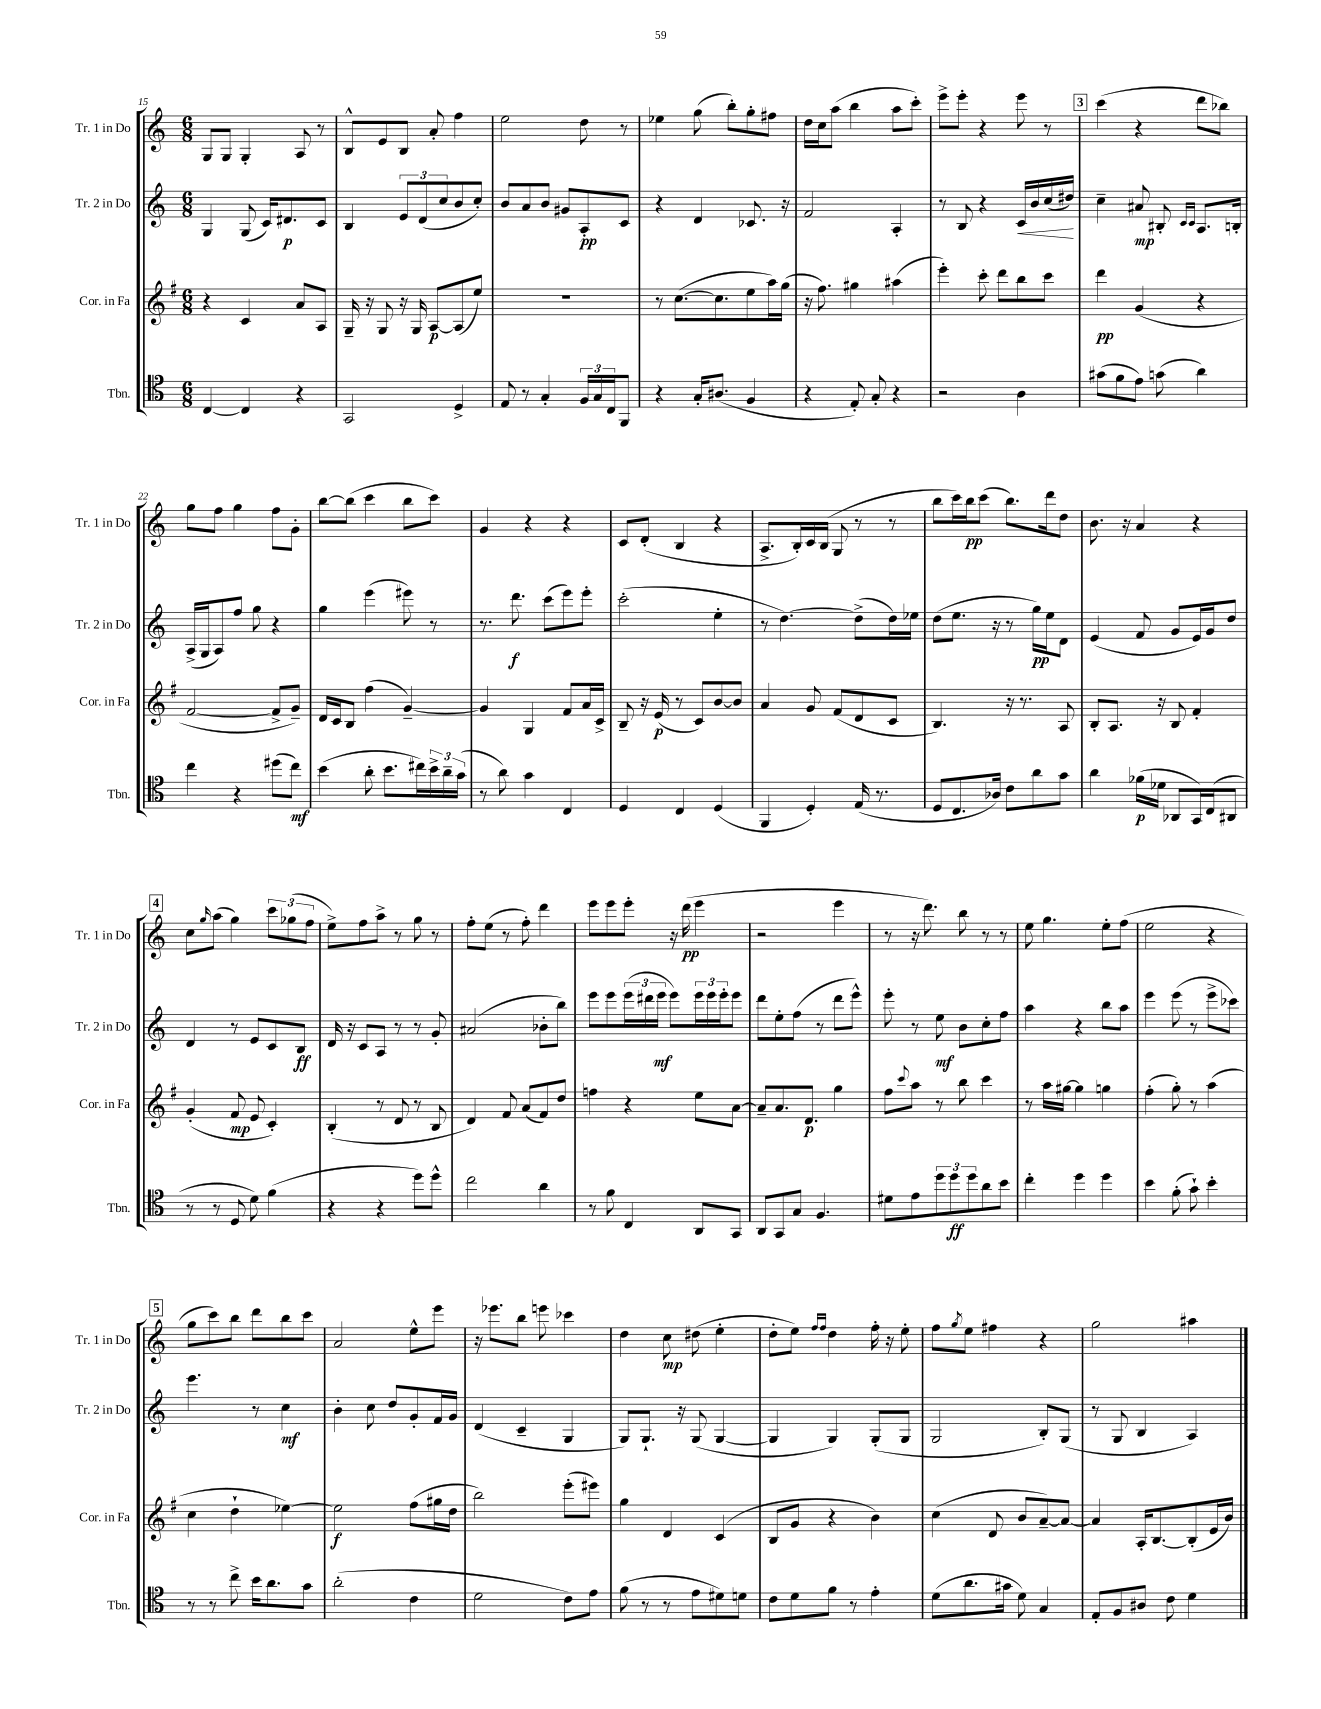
<<
\new StaffGroup <<
\new Staff = "s0" \with { instrumentName = "Tr. 1 in Do" shortInstrumentName = "Tr. 1 in Do" } {
    \clef treble \key c \major \numericTimeSignature \time 6/8
    g8 g8 g4-. a8 r8 |
    b8-^ e'8 b8 a'8-. f''4 |
    e''2 d''8 r8 |
    ees''4 g''8( b''8-.) g''8-. fis''8 |
    d''16 c''16 a''8( b''4 a''8 c'''8-.) |
    e'''8-> e'''8-. r4 e'''8 r8 |
    \mark \markup { \box "3" } c'''4( r4 d'''8 bes''8) |
    g''8 f''8 g''4 f''8 g'8-. |
    b''8~ b''8( c'''4 b''8 c'''8) |
    g'4 r4 r4 |
    c'8 d'8-.( b4 r4 |
    a8.-> b16-.) c'16 b16( g8 r8 r8 |
    b''8 c'''16) b''16\pp c'''8( b''8.) d'''16 d''8 |
    b'8. r16 a'4 r4 |
    \mark \markup { \box "4" } c''8 \grace { g''16 } a''8( g''4) \tuplet 3/2 { c'''8 ges''8( f''8 } |
    e''8->) f''8 a''8-> r8 g''8 r8 |
    f''8-. e''8( r8 f''8-.) d'''4 |
    e'''8 e'''8 e'''8-. r16 d'''16\pp( e'''4 |
    r2 e'''4 |
    r8 r16 d'''8.) b''8 r8 r8 |
    e''8 g''4. e''8-. f''8( |
    e''2 r4 |
    \mark \markup { \box "5" } g''8 c'''8) b''8 d'''8 b''8 c'''8 |
    a'2 e''8-^ e'''8 |
    r16 ees'''8. b''8 e'''8 ces'''4 |
    d''4 c''8\mp dis''8( e''4-. |
    d''8-. e''8) \grace { f''16 f''16 } d''4 f''16-. r16 e''8-. |
    f''8 \acciaccatura { g''8 } e''8 fis''4 r4 |
    g''2 ais''4 \bar "|." |
}
\new Staff = "s1" \with { instrumentName = "Tr. 2 in Do" shortInstrumentName = "Tr. 2 in Do" } {
    \clef treble \key c \major \numericTimeSignature \time 6/8
    g4 g8( c'16) dis'8.\p c'8 |
    b4 \tuplet 3/2 { e'8 d'8( c''8 } b'8 c''8-.) |
    b'8 a'8 b'8 gis'8 a8-.\pp c'8 |
    r4 d'4 ces'8. r16 |
    f'2 a4-. |
    r8 b8 r4 c'16\< b'16 c''16( dis''16\!) |
    \mark \markup { \box "3" } c''4-- ais'8\mp bis8-. \grace { c'16 c'16 } a8. b16-. |
    a16->( g16 a8) f''8 g''8 r4 |
    g''4 e'''4( eis'''8) r8 |
    r8. d'''8.\f c'''8( e'''8) e'''8-. |
    c'''2-.( e''4-. |
    r8 d''4.~) d''8->( d''16) ees''16 |
    d''8( e''8. r16 r8 g''16\pp) e''16 d'8 |
    e'4( f'8 g'8 e'16) g'16 d''8 |
    \mark \markup { \box "4" } d'4 r8 e'8 c'8 b8\ff |
    d'16 r16 c'8 a8 r8 r8 g'8-. |
    ais'2( bes'8-. b''8) |
    e'''8 e'''8 \tuplet 3/2 { e'''16( dis'''16 e'''16\mf } e'''8) \tuplet 3/2 { e'''16 e'''16 e'''16-. } e'''8 |
    d'''8 e''8-. f''8( r8 d'''8 e'''8-^) |
    e'''8-. r8 e''8\mf b'8 c''8-. f''8 |
    a''4 r4 b''8 a''8 |
    e'''4 e'''8( r8 e'''8-> ces'''8) |
    \mark \markup { \box "5" } e'''4. r8 c''4\mf |
    b'4-. c''8 d''8 g'8-. f'16 g'16 |
    d'4( c'4-- g4 |
    g8) g8.-! r16 g8( g4~ |
    g4 g4) g8-.( g8 |
    g2 b8-.) g8( |
    r8 g8 b4 a4) \bar "|." |
}
\new Staff = "s2" \with { instrumentName = "Cor. in Fa" shortInstrumentName = "Cor. in Fa" } {
    \clef treble \key g \major \numericTimeSignature \time 6/8
    r4 c'4 a'8 a8 |
    g16-- r16 g8 r16 g16 a8~\p a8( e''8) |
    R2. |
    r8 c''8.~( c''8. e''8 a''16) g''16( |
    r16 fis''8.) gis''4 ais''4( |
    e'''4-.) c'''8-. d'''8 b''8 c'''8 |
    \mark \markup { \box "3" } d'''4\pp g'4( r4 |
    fis'2~ fis'8-> g'8--) |
    d'16 c'16 b8 fis''4( g'4~--) |
    g'4 g4 fis'8 a'16 c'16-> |
    b8-- r16 e'16\p( r8 c'8) b'8~ b'8 |
    a'4 g'8 fis'8( d'8 c'8 |
    b4.) r16 r8. a8 |
    b8-. a8. r16 b8 fis'4-. |
    \mark \markup { \box "4" } g'4-.( fis'8\mp e'8 c'4-.) |
    b4-.( r8 d'8 r8 b8 |
    d'4) fis'8 a'8( fis'8) d''8 |
    f''4 r4 e''8 a'8~ |
    a'8-- a'8. d'8.\p g''4 |
    fis''8 \appoggiatura { c'''8 } a''8 r8 b''8 c'''4 |
    r8 a''16 gis''16~ gis''4 g''4 |
    fis''4-.( g''8-.) r8 a''4( |
    \mark \markup { \box "5" } c''4 d''4-! ees''4~) |
    ees''2\f fis''8( gis''16 d''16 |
    b''2) e'''8-.( eis'''8) |
    g''4 d'4 c'4( |
    b8 g'8 r4 b'4) |
    c''4( d'8 b'8 a'8~--) a'8~ |
    a'4 a16-. b8.~ b8-.( e'16 b'16) \bar "|." |
}
\new Staff = "s3" \with { instrumentName = "Tbn." shortInstrumentName = "Tbn." } {
    \clef tenor \key c \major \numericTimeSignature \time 6/8
    c4~ c4 r4 |
    g,2 d4-> |
    e8 r8 g4-. \tuplet 3/2 { f16 g16 c16 } f,8 |
    r4 g16-. ais8.( f4 |
    r4 e8-.) g8-. r4 |
    r2 a4 |
    \mark \markup { \box "3" } gis'8( f'8 e'8) g'8( a'4) |
    c''4 r4 dis''8( c''8\mf) |
    b'4( a'8-. b'8. cis''16) \tuplet 3/2 { b'16-> a'16-- g'16( } |
    r8 a'8) g'4 c4 |
    d4 c4 d4( |
    f,4 d4-.) e16( r8. |
    d8 c8. aes16) c'8 a'8 g'8 |
    a'4 fes'16\p( des'16 aes,8 g,16) c16( ais,8 |
    \mark \markup { \box "4" } r8 r8 d8 d'8) f'4( |
    r4 r4 d''8) d''8-^ |
    c''2 a'4 |
    r8 f'8 c4 a,8 g,8 |
    a,8 g,8 g8 f4. |
    dis'8 e'8 \tuplet 3/2 { d''8 d''8\ff d''8 } a'8 b'8 |
    c''4-. d''4 d''4 |
    b'4 f'8-.( g'8-!) b'4-. |
    \mark \markup { \box "5" } r8 r8 c''8-> b'16 a'8. g'8 |
    a'2-.( c'4 |
    d'2 c'8) e'8 |
    f'8( r8 r8 e'8 dis'8) d'8 |
    c'8 d'8 f'8 r8 e'4-. |
    d'8( a'8. gis'16 d'8) g4 |
    e8-. f8 ais8 c'8 d'4 \bar "|." |
}
>>
>>
\layout { \context { \Score currentBarNumber = #15 } }
